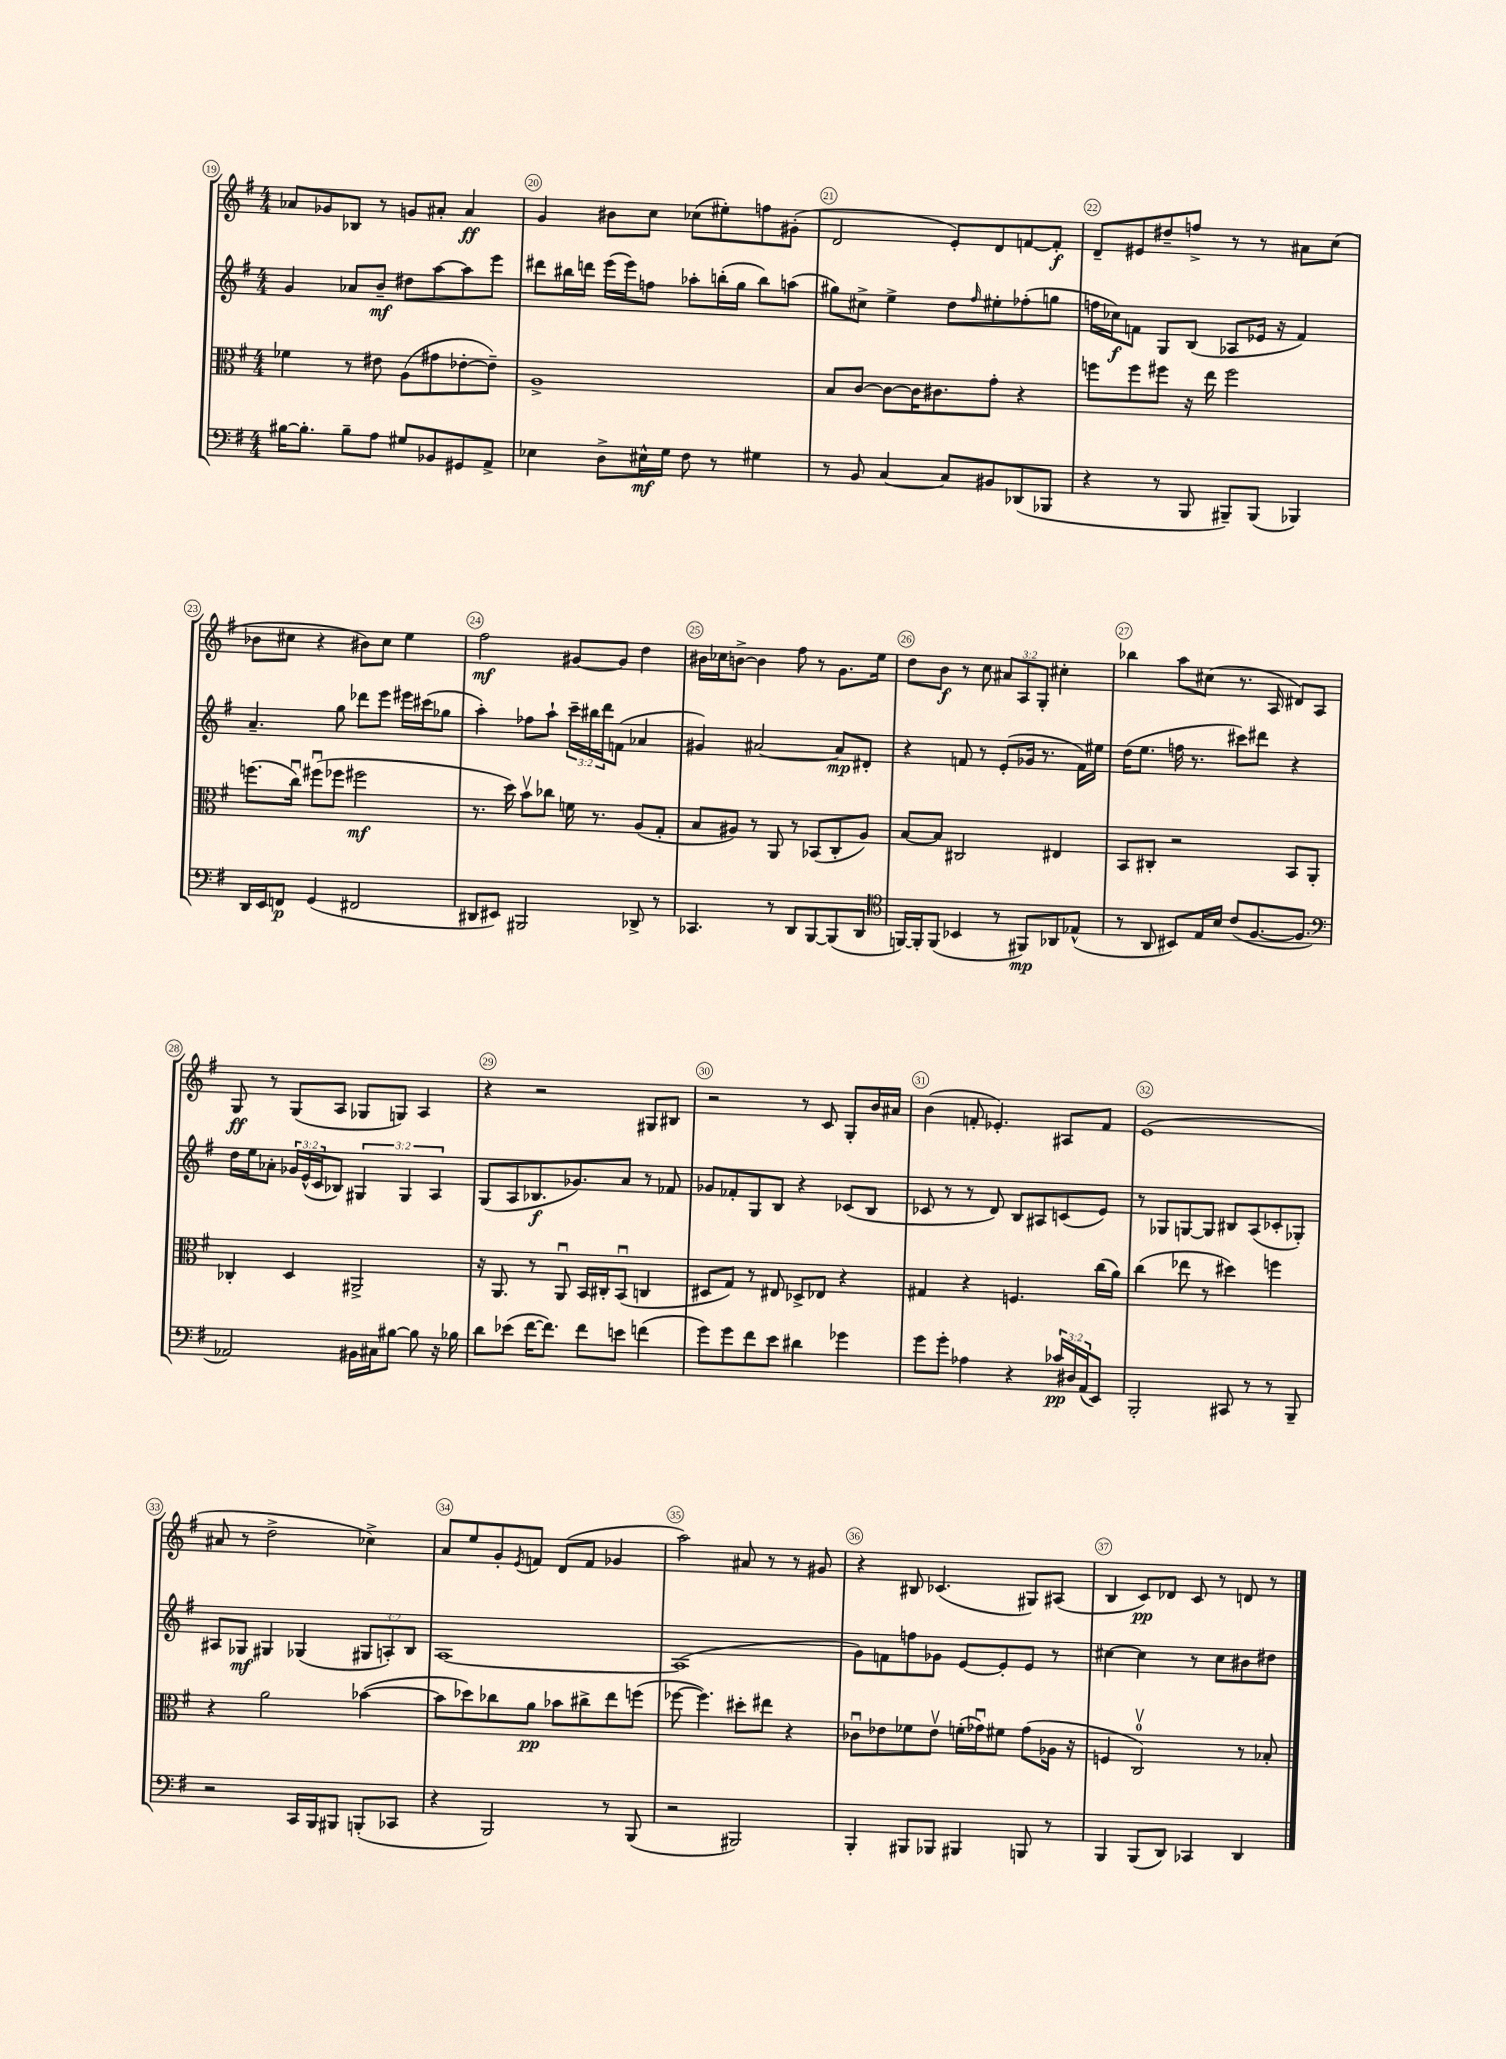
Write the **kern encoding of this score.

**kern	**kern	**kern	**kern
*staff4	*staff3	*staff2	*staff1
*clefF4	*clefC3	*clefG2	*clefG2
*k[f#]	*k[f#]	*k[f#]	*k[f#]
*M4/4	*M4/4	*M4/4	*M4/4
[16B#	4f-	4g	8a-
8.B#']	.	.	.
.	.	.	8g-
8B#~	8r	8a-	8B-
8A	8e#	8b~	8r
8G#	(8A	8dd#	8g
8BB-	8g#	[8aa	8a#'
8GG#	[8e-'	8aa]	4a#
8AA^	8e-~])	8eee	.
=	=	=	=
4E-	1A^	8ddd#	4g
.	.	16bb#	.
.	.	16ddd	.
8D^	.	(16eee	8b#
.	.	16eee)	.
16E#^^	.	8ff	8cc
16G	.	.	.
8F#	.	8aa-'	(8cc-
8r	.	(16bb'	8ee#')
.	.	16gg	.
4G#	.	8bb)	8ff
.	.	(8aa	(8g#'
=	=	=	=
8r	8B	8gg#)	2d
8BB	[8c	8cc#^	.
[4C	8c_	4ee^	.
.	16c]	.	.
.	8.c#	.	.
8C]	.	8dd	8e')
.	.	16qqff#	.
8BB#	8g'	8ee#'	8d
(8DD-	4r	(8ff-'	[8f
8BBB-	.	8gg	8f']
=	=	=	=
4r	8ff	16ff	8d~
.	.	16cc-)	.
.	8ff	8f	8e#
8r	8ff#	8G	8dd#~
8BBB	16r	(8B	8ff^
.	16ee	.	.
8BBB#~)	2ff#	8A-	8r
(8BBB#	.	16e-	8r
.	.	16r	.
4BBB-)	.	4f)	8a#
.	.	.	(8cc
=	=	=	=
16DD	(8.ff	4.a~	8b-
16EE	.	.	.
8FF	.	.	8cc#
.	16ccu)	.	.
(4GG	(8ff#u	.	4r
.	8ff-	8gg	.
2FF#	2ff#	8ddd-	8b#)
.	.	8eee	8cc#
.	.	16eee#	4ee
.	.	(16ccc#	.
.	.	8gg-	.
=	=	=	=
8DD#	8.r	4aa')	2ff#
8EE#)	.	.	.
.	16dd)	.	.
2BBB#	8bv	8ff-	.
.	8cc-	8aa`	.
.	16f	24ccc~	[8g#
.	.	24bb#	.
.	8.r	.	.
.	.	24ddd	.
.	.	(8f	8g#]
8DD-^	(8A	4a-	4dd
8r	8G'	.	.
=	=	=	=
4.CC-	8B	4g#)	16b#
.	.	.	16cc-
.	8A#)	.	[8b^
.	8r	[2a#	4b]
8r	8AA	.	.
8DD	8r	.	8ff#
[8BBB	(8BB-	.	8r
(8BBB]	8C'	8a#]	8.g
8DD	8A#)	8d#'	.
.	.	.	16ee
=	=	=	=
*clefC4	*	*	*
[16FF)	[8B	4r	8dd
16FF']	.	.	.
(8FF	8B]	.	8b
4BB-	2C#	8f	8r
.	.	8r	8cc
8r	.	(8e'	12a#
.	.	.	12A
8FF#)	.	16g-	.
.	.	.	12G'
.	.	8.r	.
8AA-	4E#	.	4cc#'
(8E-^^	.	16f)	.
.	.	16ee#	.
=	=	=	=
8r	8BB	(16dd	4bb-
.	.	8.ee	.
8AA	8C#'	.	.
8BB#)	2r	16ff	8aa
.	.	8.r	.
16E	.	.	(8cc#
16B	.	.	.
(8c	.	8ccc#)	8.r
[8.F#	.	8ddd#	.
.	.	.	16A
.	8BB	4r	8d#)
8.F#]	.	.	.
.	8AA'	.	8A
=	=	=	=
*clefF4	*	*	*
2AA-)	4C-'	16dd	8G
.	.	16ee	.
.	.	8a-'	8r
.	4D	24g-	(8G
.	.	(24e^^	.
.	.	24c	.
.	.	8B-)	8A
16BB#	2AA#^	6G#	8G-
16C#	.	.	.
[8B#	.	.	8G)
.	.	6G#	.
8B#]	.	.	4A
.	.	6A	.
16r	.	.	.
16B-	.	.	.
=	=	=	=
8d	16r	(8G	4r
.	8.AA	.	.
(8e-	.	8A	.
[16f#	8r	8.B-	2r
8.f#])	.	.	.
.	8AAu	.	.
.	.	8.g-)	.
8f#	16BB	.	.
.	16C#'	.	.
8e	(8BBu	8a	.
(4f	4C	8r	8G#
.	.	8f-	8B#
=	=	=	=
8g)	8D#	8g-	2r
8g	8G)	8f-'	.
8f#	8r	8G	.
8e	8E#	8B	.
4d#	8D-^	4r	8r
.	8E-	.	8c
4g-	4r	(8c-	8G'
.	.	8B	16b
.	.	.	16a#
=	=	=	=
8g	4G#	8c-	(4b
8g'	.	8r	.
4A-	4r	8r	8f'
.	.	8d)	4.e-')
4r	4.F	8B	.
.	.	8A#	.
24c-	.	(8c	8A#
24D#	.	.	.
(24AA	.	.	.
8EE)	(16cc	8e)	8f
.	16a)	.	.
=	=	=	=
2BBB'	(4cc	8r	(1e
.	.	8G-	.
.	8ee-	[8G	.
.	8r	8G]	.
8CC#	4dd#)	8B#	.
8r	.	(8A	.
8r	4ff	8c-'	.
8BBB~	.	8G-')	.
=	=	=	=
2r	4r	8A#	8a#
.	.	8G-	8r
.	2a	4G#	2dd^
16CC	.	(4G-	.
16BBB	.	.	.
8BBB#	.	.	.
(8BBB'	([4b-	12G#	4cc-^)
.	.	12A')	.
8CC-	.	.	.
.	.	12B	.
=	=	=	=
4r	8b-]	[1A	8a
.	8dd-)	.	8ee
2BBB)	8cc-	.	8g'
.	.	.	8qe
.	8a	.	8f
.	8b-	.	(8d
.	8cc#^	.	8f
8r	8ee	.	4g-
(8BBB	(8ff	.	.
=	=	=	=
2r	[8ff-	(1A]	2aa)
.	4.ff-])	.	.
2BBB#)	8dd#'	.	8a#
.	8ee#	.	8r
.	4r	.	8r
.	.	.	8g#
=	=	=	=
4BBB'	8c-u	8g)	4r
.	8e-	8f	.
8BBB#	8f-	8ff	8B#
8BBB-	8e-v	8g-	(4.c-
4BBB#	(16f'	[8e	.
.	16g-u)	.	.
.	8f#	8e']	.
8BBB	(8g-	8e	8G#)
8r	16A-	8r	(8A#
.	16r	.	.
=	=	=	=
4BBB	4F	[4cc#	4B
(8BBB	2Cv)	4cc#]	8c)
8DD)	.	.	8d-
4CC-	.	8r	8c
.	.	8cc#	8r
4DD	8r	8b#	8d
.	8B-'	8dd#	8r
==	==	==	==
*-	*-	*-	*-
